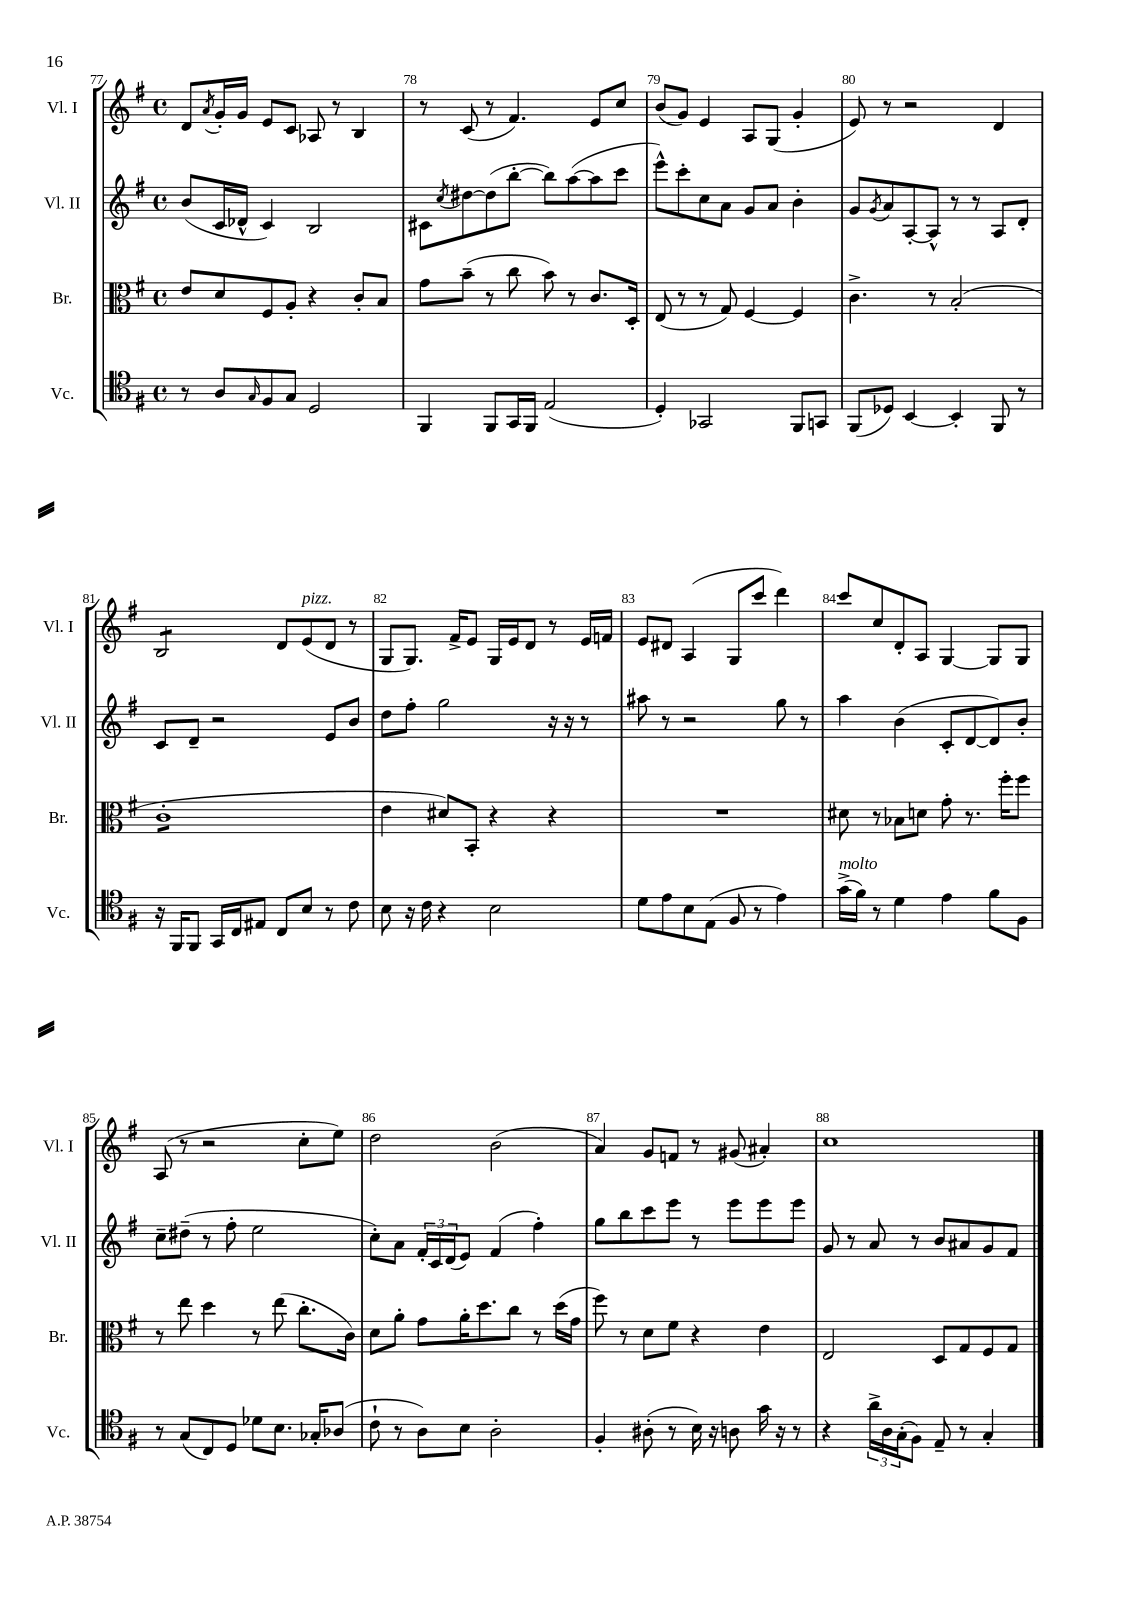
<<
\new StaffGroup <<
\new Staff = "s0" \with { instrumentName = "Vl. I" shortInstrumentName = "Vl. I" } {
    \clef treble \key g \major \defaultTimeSignature \time 4/4
    d'8 \acciaccatura { a'8 } g'16-. g'16 e'8 c'8 aes8 r8 b4 |
    r8 c'8( r8 fis'4.) e'8 c''8 |
    b'8( g'8) e'4 a8 g8( g'4-. |
    e'8) r8 r2 d'4 |
    b2:8 d'8 e'8^\markup { \italic "pizz." }( d'8 r8 |
    g8 g8.) fis'16-> e'8 g16 e'16 d'8 r8 e'16 f'16 |
    e'8 dis'8 a4( g8 c'''8 d'''4) |
    c'''8 c''8 d'8-. a8 g4~ g8 g8 |
    a8( r8 r2 c''8-. e''8) |
    d''2 b'2( |
    a'4) g'8 f'8 r8 gis'8( ais'4-.) |
    c''1 \bar "|." |
}
\new Staff = "s1" \with { instrumentName = "Vl. II" shortInstrumentName = "Vl. II" } {
    \clef treble \key g \major \defaultTimeSignature \time 4/4
    b'8( c'16 des'16-^ c'4) b2 |
    cis'8 \acciaccatura { c''8 } dis''8~ dis''8( b''8~-. b''8) a''8~( a''8 c'''8 |
    e'''8-^) c'''8-. c''8 a'8 g'8 a'8 b'4-. |
    g'8 \acciaccatura { g'8 } a'8 a8~-. a8-^ r8 r8 a8 d'8-. |
    c'8 d'8-- r2 e'8 b'8 |
    d''8 fis''8-. g''2 r16 r16 r8 |
    ais''8 r8 r2 g''8 r8 |
    a''4 b'4( c'8-. d'8~ d'8) b'8-. |
    c''8-- dis''8--( r8 fis''8-. e''2 |
    c''8-.) a'8 \tuplet 3/2 { fis'16-. c'16 d'16( } e'8) fis'4( fis''4-.) |
    g''8 b''8 c'''8 e'''8 r8 e'''8 e'''8 e'''8 |
    g'8 r8 a'8 r8 b'8 ais'8 g'8 fis'8 \bar "|." |
}
\new Staff = "s2" \with { instrumentName = "Br." shortInstrumentName = "Br." } {
    \clef alto \key g \major \defaultTimeSignature \time 4/4
    e'8 d'8 fis8 a8-. r4 c'8-. b8 |
    g'8 b'8--( r8 c''8 b'8) r8 c'8. d16-. |
    e8( r8 r8 g8) fis4~ fis4 |
    c'4.-> r8 b2-.( |
    c'1:8-. |
    e'4 dis'8) b,8-. r4 r4 |
    R1 |
    dis'8 r8 bes8 d'8 g'8-. r8. fis''16-. fis''8 |
    r8 e''8 d''4 r8 e''8( c''8.-. c'16) |
    d'8 a'8-. g'8 a'16-. d''8. c''8 r8 d''16( g'16 |
    fis''8) r8 d'8 fis'8 r4 e'4 |
    e2 d8 g8 fis8 g8 \bar "|." |
}
\new Staff = "s3" \with { instrumentName = "Vc." shortInstrumentName = "Vc." } {
    \clef tenor \key g \major \defaultTimeSignature \time 4/4
    r8 a8 \grace { g16 } fis8 g8 d2 |
    fis,4 fis,8 g,16 fis,16 e2( |
    d4-.) ges,2 fis,8 g,8 |
    fis,8( des8) b,4~ b,4-. fis,8 r8 |
    r16 fis,16 fis,8 g,16 c16 eis8 c8 b8 r8 c'8 |
    b8 r16 c'16 r4 b2 |
    d'8 e'8 b8 e8( fis8 r8 e'4) |
    g'16->^\markup { \italic "molto" }( fis'16) r8 d'4 e'4 fis'8 fis8 |
    r8 g8( c8) d8 des'8 b8. ges16-. aes8( |
    c'8-! r8 a8) b8 a2-. |
    fis4-. ais8-.( r8 b16) r16 a8 g'16 r16 r8 |
    r4 \tuplet 3/2 { a'16-> a16 g16-.( } fis8) e8-- r8 g4-. \bar "|." |
}
>>
>>
\layout { \context { \Score currentBarNumber = #77 \override BarNumber.break-visibility = ##(#f #t #t) barNumberVisibility = #all-bar-numbers-visible } }
